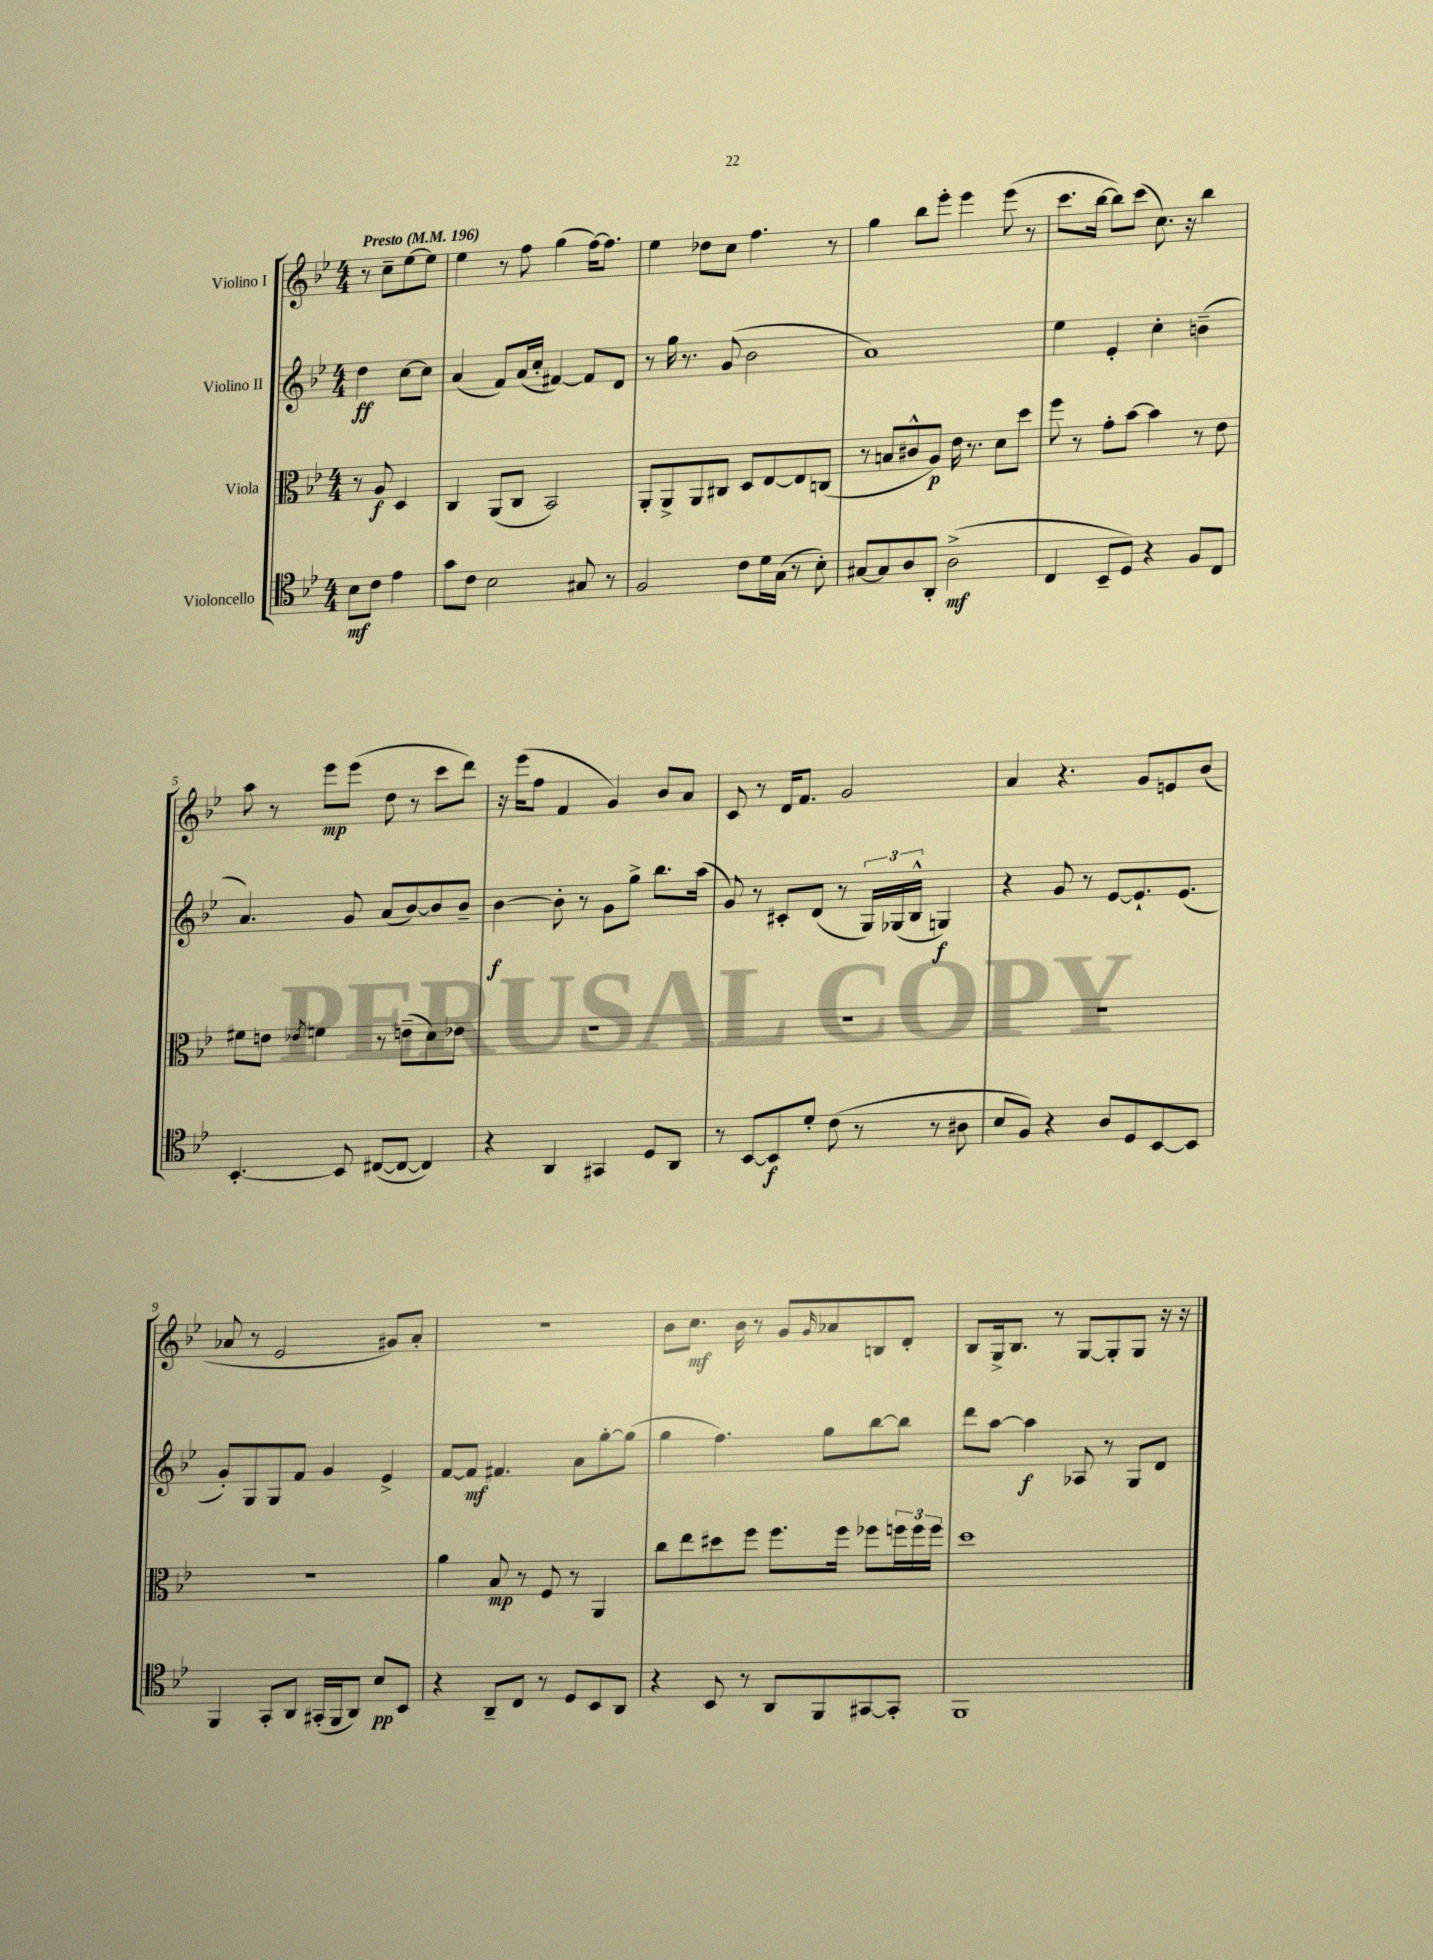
<<
\new StaffGroup <<
\new Staff = "s0" \with { instrumentName = "Violino I" } {
    \clef treble \key bes \major \numericTimeSignature \time 4/4 \partial 2 \tempo "Presto" 4 = 196
    r8 c''8-- ees''8~ ees''8 |
    ees''4 r8 f''8 g''4( f''16~) f''8. |
    ees''4 des''8 c''8 f''4. r8 |
    g''4 bes''8 ees'''8-. ees'''4 ees'''8( r8 |
    c'''8. bes''16~ bes''8) c'''8( c''8.) r16 bes''4 |
    a''8 r8 ees'''8\mp ees'''8( d''8 r8 c'''8 d'''8) |
    r16 ees'''16( f''8 f'4 g'4) bes'8 a'8 |
    c'8 r8 d'16 f'8. g'2 |
    a'4 r4. g'8 e'8 bes'8( |
    aes'8 r8 ees'2 gis'8) aes'8-. |
    R1 |
    bes'8 c''8.\mf bes'16 r8 g'8 \grace { g'16 } aes'8 b8 d'8-. |
    bes8 g16-> bes8. r8 g8~ g8-. g8 r16 r16 \bar "|." |
}
\new Staff = "s1" \with { instrumentName = "Violino II" } {
    \clef treble \key bes \major \numericTimeSignature \time 4/4 \partial 2
    d''4\ff c''8~ c''8 |
    a'4( f'8) a'16( c''16-. fis'4~) fis'8 d'8 |
    r8 g''16 r8. g'8( bes'2 |
    a'1) |
    ees''4 ees'4-. c''4-. b'4--( |
    a'4.) g'8 a'8( bes'8~) bes'8 bes'8-- |
    bes'4~\f bes'8-. r8 g'8 g''8-> bes''8. a''16( |
    g'8) r8 cis'8-. d'8( r8 \tuplet 3/2 { g16) ges16( bes16-^ } g4\f) |
    r4 g'8 r8 ees'8~ ees'8.-! ees'8.( |
    g'8-.) g8 g8 f'8 g'4 ees'4-> |
    f'8~ f'8\mf fis'4. a'8 g''8~-. g''8( |
    g''4 f''4.) g''8 bes''8~ bes''8 |
    d'''8 a''8~ a''4\f aes8 r8 g8 d'8 \bar "|." |
}
\new Staff = "s2" \with { instrumentName = "Viola" } {
    \clef alto \key bes \major \numericTimeSignature \time 4/4 \partial 2
    r8 a8\f d4 |
    c4 a,8( c8 bes,2) |
    a,8-. a,8-> a,8 cis8 d8 ees8~ ees8 c8( |
    r8 b8 cis'8-^ a8\p) ees'16 r8. d'8 d''8 |
    f''8 r8 g'8-. bes'8~ bes'4 r8 ees'8 |
    fis'8 e'8 \acciaccatura { ees'8 } f'4 r8 e'8--( d'8) ees'8 |
    R1 |
    R1 |
    R1 |
    R1 |
    a'4 bes8\mp r8 f8 r8 a,4 |
    c''8 ees''8 dis''8 f''8 f''8. f''16 fes''8 \tuplet 3/2 { f''16 f''16 f''16 } |
    d''1 \bar "|." |
}
\new Staff = "s3" \with { instrumentName = "Violoncello" } {
    \clef tenor \key bes \major \numericTimeSignature \time 4/4 \partial 2
    bes8\mf c'8 ees'4 |
    g'8 c'8 bes2 gis8 r8 |
    f2 c'8 d'16 g16( r8 bes8-.) |
    gis8~ gis8 a8 a,8-. a2->\mf( |
    c4 bes,8-- d8) r4 f8 c8 |
    bes,4.~-. bes,8 cis8~( cis8~ cis4) |
    r4 a,4 gis,4 d8 a,8 |
    r8 bes,8~ bes,8\f d'8-. c'8( r8 r8 ais8 |
    bes8 f8) r4 a8 d8 bes,8~ bes,8 |
    f,4 g,8-. a,8 gis,16-.( f,16 a,8) bes8\pp bes,8 |
    r4 a,8-- c8 r8 d8 bes,8 a,8 |
    r4 bes,8 r8 a,8 f,8 gis,8~ gis,8-. |
    f,1 \bar "|." |
}
>>
>>
